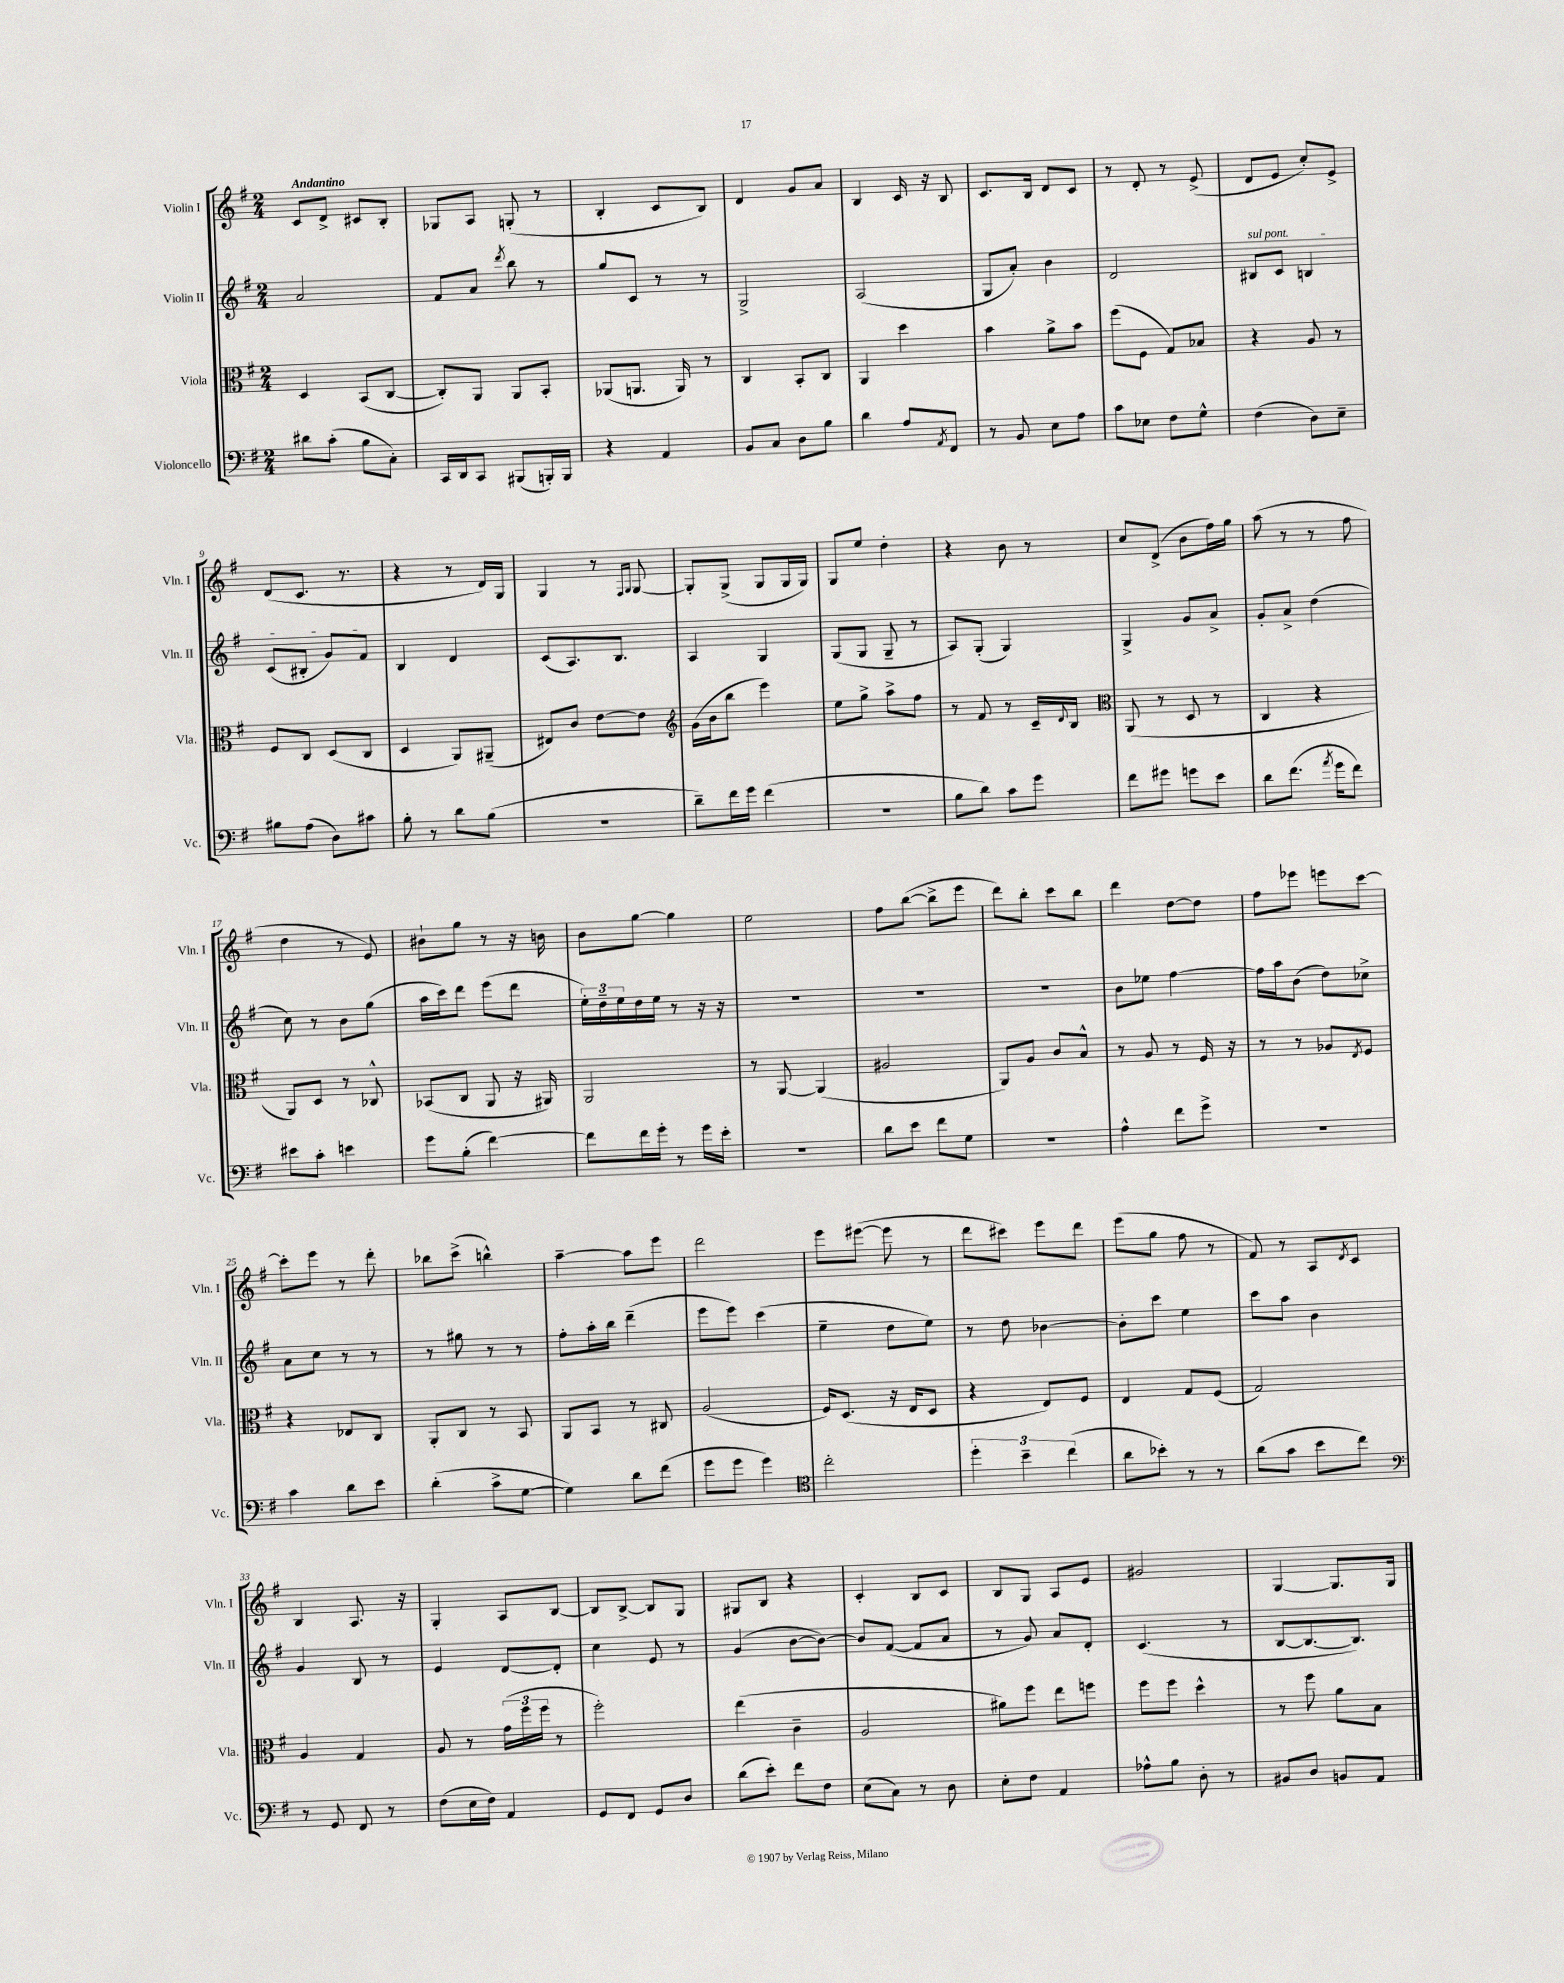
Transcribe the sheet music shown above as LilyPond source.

<<
\new StaffGroup <<
\new Staff = "s0" \with { instrumentName = "Violin I" shortInstrumentName = "Vln. I" } {
    \clef treble \key g \major \numericTimeSignature \time 2/4 \tempo "Andantino"
    c'8 d'8-> cis'8 b8-. |
    ges8 a8 g8-.( r8 |
    b4-. c'8 b8) |
    d'4 g'8 a'8 |
    b4 c'16 r16 b8 |
    c'8. b16 d'8 c'8 |
    r8 d'8-. r8 e'8->( |
    d'8 e'8 c''8-.) e'8-> |
    d'8( c'8. r8. |
    r4 r8 d'16) g16 |
    g4 r8 \grace { fis16 g16 } g8~ |
    g8-. g8->( g8 g16 g16) |
    g8 e''8 d''4-. |
    r4 b'8 r8 |
    c''8 d'8->( b'8 fis''16) g''16 |
    a''8( r8 r8 fis''8 |
    d''4 r8 e'8) |
    bis'8-! g''8 r8 r16 b'16 |
    b'8 g''8~ g''4 |
    e''2 |
    fis''8 b''8~( b''8-> e'''8 |
    d'''8) b''8-. c'''8 b''8 |
    d'''4 d''8~ d''8 |
    fis''8 ees'''8 e'''8 c'''8~ |
    c'''8-. e'''8 r8 d'''8-. |
    bes''8 c'''8->( b''4-^) |
    a''4~-- a''8 e'''8 |
    d'''2 |
    e'''8 eis'''8~( eis'''8 r8 |
    d'''8 cis'''8) e'''8 d'''8 |
    e'''8( g''8 fis''8 r8 |
    fis'8) r8 a8 \acciaccatura { d'8 } c'8 |
    b4 a8. r16 |
    g4-. a8 b8~ |
    b8 b8~-> b8 g8 |
    gis8 b8 r4 |
    c'4-. b8 c'8 |
    b8 g8 a8 e'8 |
    gis'2 |
    g4~ g8. g16 \bar "|." |
}
\new Staff = "s1" \with { instrumentName = "Violin II" shortInstrumentName = "Vln. II" } {
    \clef treble \key g \major \numericTimeSignature \time 2/4
    a'2 |
    fis'8 a'8 \acciaccatura { d'''8 } b''8 r8 |
    g''8 c'8 r8 r8 |
    g2-> |
    a2( |
    g8 a'8-.) b'4 |
    d'2 |
    \once \override TextSpanner.bound-details.left.text = \markup { \italic "sul pont." } bis8\startTextSpan c'8 b4 |
    c'8( bis8-. g'8) fis'8\stopTextSpan |
    b4 d'4 |
    c'8( a8.) b8. |
    a4 g4 |
    g8( g8 g8-- r8 |
    a8) g8-.( g4) |
    g4-> g'8 a'8-> |
    g'8-. a'8-> d''4( |
    c''8) r8 b'8 g''8( |
    a''16 c'''16) d'''8 e'''8( d'''8 |
    \tuplet 3/2 { e''16-.) d''16-- e''16 } d''16 e''16 r8 r16 r16 |
    R2 |
    R2 |
    R2 |
    b'8 ees''8 fis''4~ |
    fis''16 a''16 b'8( d''8) ces''8-> |
    a'8 c''8 r8 r8 |
    r8 gis''8 r8 r8 |
    fis''8-. a''16-. b''16 d'''4--( |
    e'''8 e'''8) c'''4( |
    e''4-- d''8 e''8) |
    r8 d''8 bes'4~ |
    bes'8-. c'''8 e''4 |
    c'''8 a''8 b'4 |
    g'4 b8 r8 |
    e'4 d'8~ d'8-. |
    c''4 e'8 r8 |
    g'4( b'8~ b'8~) |
    b'8 fis'8~( fis'8 a'8 |
    r8 g'8) a'8 d'8-. |
    c'4.( r8 |
    b8~ b8.~ b8.) \bar "|." |
}
\new Staff = "s2" \with { instrumentName = "Viola" shortInstrumentName = "Vla." } {
    \clef alto \key g \major \numericTimeSignature \time 2/4
    d4 b,8( c8~ |
    c8-.) a,8 a,8 b,8-. |
    aes,8( a,8. a,16) r8 |
    c4 b,8-. c8 |
    a,4 d''4 |
    b'4 a'8-> b'8 |
    fis''8( fis8 g8) bes8 |
    r4 a8 r8 |
    fis8 c8 d8( c8 |
    d4 a,8) ais,8--( |
    eis8) c'8 e'8~ e'8 |
    \clef treble g'16( b'16 b''8 e'''4) |
    e''8 g''8-> a''8-> fis''8 |
    r8 fis'8 r8 c'16-- \appoggiatura { d'8 } b16 |
    \clef alto a,8( r8 d8 r8 |
    c4 r4 |
    a,8) d8 r8 ces8-^ |
    bes,8( c8 a,8 r16 ais,16) |
    a,2 |
    r8 a,8~ a,4( |
    ais2 |
    a,8) a8 c'8 b8-^ |
    r8 a8 r8 fis16 r16 |
    r8 r8 aes8 \acciaccatura { e8 } fis8 |
    r4 ees8 c8 |
    a,8-. c8 r8 b,8 |
    a,8 b,8 r8 cis8 |
    a2( |
    fis16) d8.( r16 e16 d8 |
    r4 e8) fis8 |
    e4 g8 fis8( |
    g2) |
    a4 g4 |
    a8 r8 \tuplet 3/2 { g'16( fis''16 fis''16 } r8 |
    fis''2-.) |
    e''4( c'4-- |
    a2 |
    ais'8) fis''8 e''8 f''8 |
    fis''8 fis''8 d''4-^ |
    r8 fis''8 a'8 b8 \bar "|." |
}
\new Staff = "s3" \with { instrumentName = "Violoncello" shortInstrumentName = "Vc." } {
    \clef bass \key g \major \numericTimeSignature \time 2/4
    dis'8 c'8-.( b8 c8-.) |
    c,16 d,16 c,8 bis,,8( b,,16-.) b,,16 |
    r4 a,4 |
    b,8 c8 d8 b8 |
    d'4 a8 \acciaccatura { a,8 } fis,8 |
    r8 b,8 e8 a8 |
    c'8 ees8 fis8 g8-^ |
    fis4( d8) e8-- |
    bis8 a8( d8) cis'8 |
    b8-. r8 d'8 b8( |
    r2 |
    d'8--) fis'16 g'16 fis'4( |
    R2 |
    b8 d'8) c'8 g'8 |
    fis'8 gis'8 g'8 e'8 |
    d'8 fis'8.( \acciaccatura { a'8 } g'16 fis'8) |
    eis'8 c'8-. e'4 |
    g'8 b8-.( fis'4~) |
    fis'8 fis'16 g'16-. r8 g'16 e'16-. |
    R2 |
    d'8 e'8 fis'8 g8 |
    R2 |
    a4-^ fis'8 g'8-> |
    r2 |
    c'4 d'8 e'8 |
    d'4-.( c'8-> g8~ |
    g4) d'8 fis'8( |
    g'8 g'8 g'4) |
    \clef tenor c''2-. |
    \tuplet 3/2 { d''4-. b'4-- c''4( } |
    a'8 bes'8-.) r8 r8 |
    a'8( g'8 b'8 c''8) |
    \clef bass r8 g,8 fis,8 r8 |
    fis8( e16 fis16) a,4 |
    g,8 fis,8 g,8 d8 |
    d'8( e'8-.) fis'8 fis8 |
    e8( c8) r8 d8 |
    e8-. fis8 a,4 |
    aes8-^ b8 d8-. r8 |
    bis,8 d8 b,8 a,8 \bar "|." |
}
>>
>>
